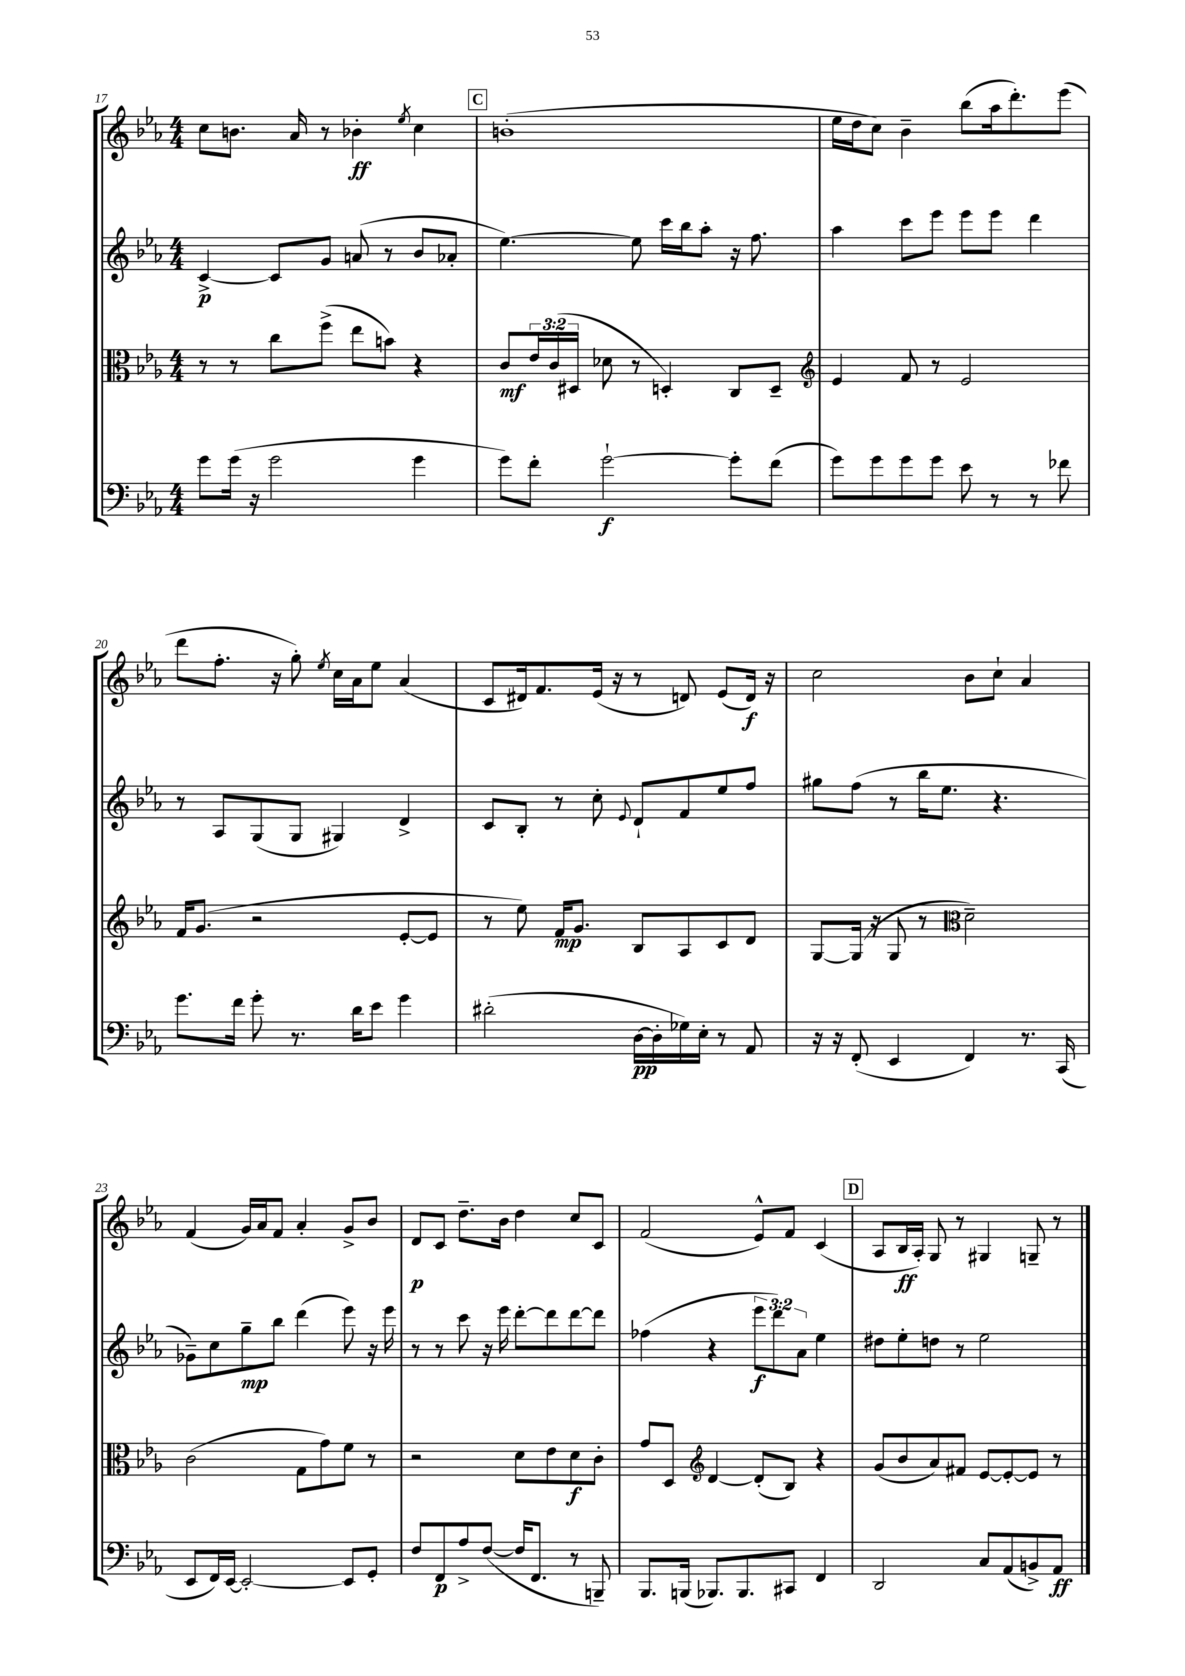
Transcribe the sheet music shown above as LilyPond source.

<<
\new StaffGroup <<
\new Staff = "s0" {
    \clef treble \key ees \major \numericTimeSignature \time 4/4
    c''8 b'8. aes'16 r8 bes'4-.\ff \acciaccatura { ees''8 } c''4 |
    \mark \markup { \box "C" } b'1-.( |
    ees''16 d''16 c''8) bes'4-- bes''8( aes''16 d'''8.-.) ees'''8( |
    d'''8 f''8.-. r16 g''8-.) \acciaccatura { ees''8 } c''16 aes'16 ees''8 aes'4( |
    c'8 dis'16) f'8. ees'16( r16 r8 d'8) ees'8( d'16\f) r16 |
    c''2 bes'8 c''8-! aes'4 |
    f'4( g'16) aes'16 f'8 aes'4-. g'8-> bes'8 |
    d'8\p c'8 d''8.-- bes'16 d''4 c''8 c'8 |
    f'2( ees'8-^) f'8 c'4( |
    \mark \markup { \box "D" } aes8 bes16\ff aes16-.) g8 r8 gis4 g8-- r8 \bar "|." |
}
\new Staff = "s1" {
    \clef treble \key ees \major \numericTimeSignature \time 4/4 \override Staff.TupletNumber.text = #tuplet-number::calc-fraction-text
    c'4~->\p c'8 g'8 a'8( r8 bes'8 aes'8-. |
    \mark \markup { \box "C" } ees''4.~) ees''8 c'''16 bes''16 aes''8-. r16 f''8. |
    aes''4 c'''8 ees'''8 ees'''8 ees'''8 d'''4 |
    r8 aes8 g8( g8 gis4) d'4-> |
    c'8 bes8-. r8 c''8-. \appoggiatura { ees'8 } d'8-! f'8 ees''8 f''8 |
    gis''8 f''8( r8 bes''16 ees''8. r4. |
    ges'8--) c''8 g''8--\mp bes''8 d'''4( ees'''8) r16 ees'''16 |
    r8 r8 c'''8 r16 ees'''16 d'''8~-. d'''8 d'''8~ d'''8 |
    fes''4( r4 \tuplet 3/2 { ees'''8\f d'''8) aes'8 } ees''4 |
    \mark \markup { \box "D" } dis''8 ees''8-. d''8 r8 ees''2 \bar "|." |
}
\new Staff = "s2" {
    \clef alto \key ees \major \numericTimeSignature \time 4/4 \override Staff.TupletNumber.text = #tuplet-number::calc-fraction-text
    r8 r8 c''8 f''8->( ees''8 b'8) r4 |
    \mark \markup { \box "C" } c'8\mf \tuplet 3/2 { ees'16 c'16( dis16 } des'8 r8 d4-.) c8 d8-- |
    \clef treble ees'4 f'8 r8 ees'2 |
    f'16 g'8.( r2 ees'8~-. ees'8 |
    r8 ees''8) f'16\mp g'8. bes8 aes8 c'8 d'8 |
    g8~ g16( r16 g8 r8 \clef alto d'2--) |
    c'2( g8 g'8) f'8 r8 |
    r2 d'8 ees'8 d'8\f c'8-. |
    g'8 d8 \clef treble d'4~ d'8-.( bes8) r4 |
    \mark \markup { \box "D" } g'8( bes'8 aes'8) fis'8 ees'8~ ees'8~-. ees'8 r8 \bar "|." |
}
\new Staff = "s3" {
    \clef bass \key ees \major \numericTimeSignature \time 4/4
    g'8 g'16( r16 g'2 g'4 |
    \mark \markup { \box "C" } g'8) f'8-. g'2~-!\f g'8-. f'8( |
    g'8) g'8 g'8 g'8 ees'8 r8 r8 fes'8 |
    g'8. f'16 g'8-. r8. d'16 ees'8 g'4 |
    dis'2-.( d16~\pp d16-. ges16) ees16-. r8 aes,8 |
    r16 r16 f,8-.( ees,4 f,4) r8. c,16( |
    ees,8 f,16) ees,16~ ees,2~-. ees,8 g,8-. |
    f8 f,8\p aes8-> f8~( f16 f,8. r8 b,,8--) |
    bes,,8. b,,16( bes,,8.) bes,,8. cis,8 f,4 |
    \mark \markup { \box "D" } d,2 c8 aes,8( b,8->) aes,8\ff \bar "|." |
}
>>
>>
\layout { \context { \Score currentBarNumber = #17 } }
